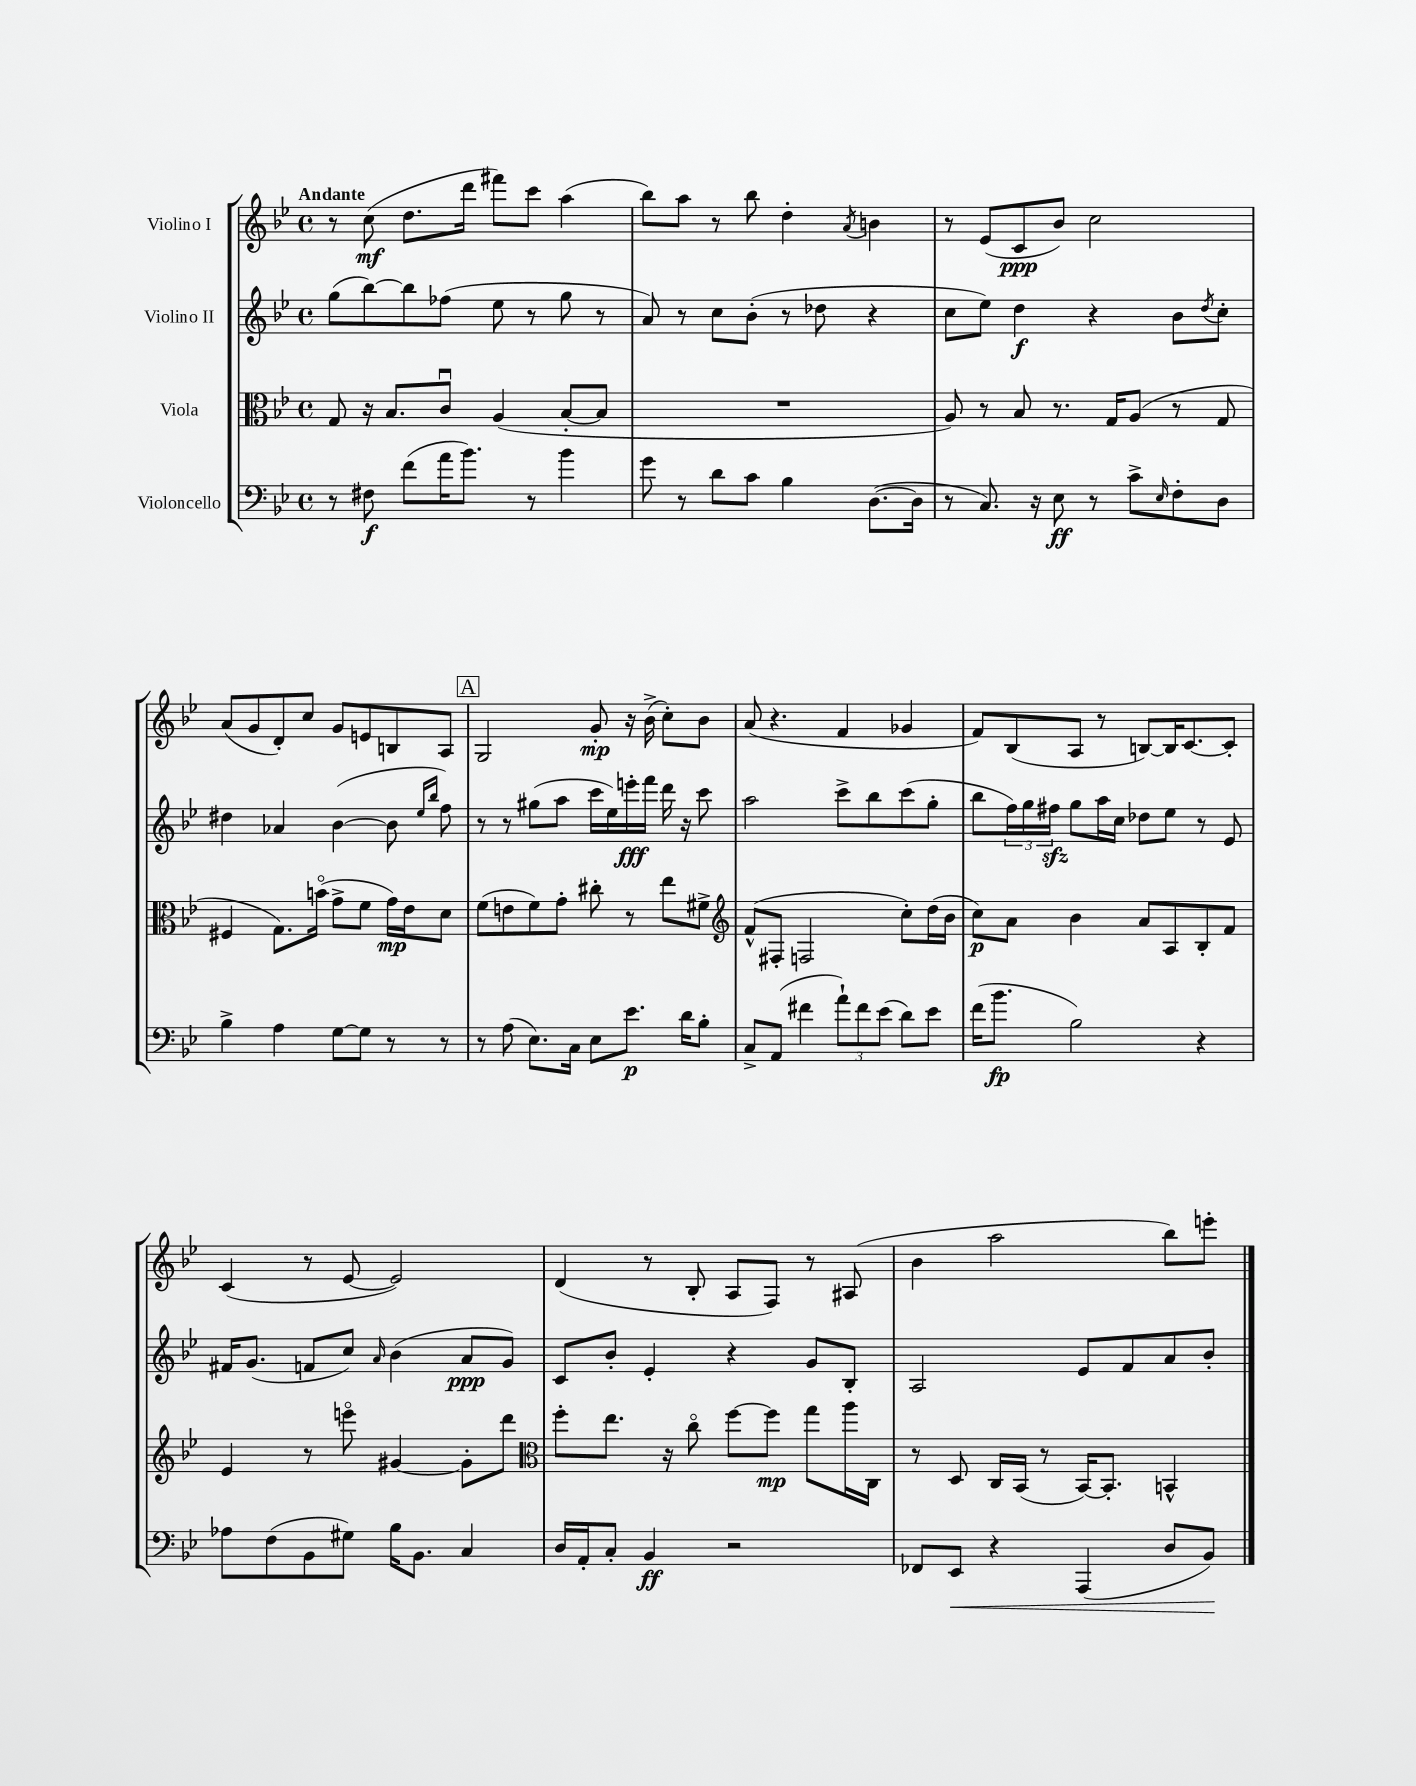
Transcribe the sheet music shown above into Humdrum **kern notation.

**kern	**kern	**kern	**kern
*staff4	*staff3	*staff2	*staff1
*clefF4	*clefC3	*clefG2	*clefG2
*k[b-e-]	*k[b-e-]	*k[b-e-]	*k[b-e-]
*M4/4	*M4/4	*M4/4	*M4/4
*met(c)	*met(c)	*met(c)	*met(c)
8r	8G	(8gg	8r
8F#	16r	[8bb-)	(8cc
.	8.B-	.	.
(8f	.	8bb-]	8.dd
16a	8cu	(8ff-	.
8.b-)	.	.	16ddd
.	(4A	8ee-	8fff#)
8r	.	8r	8ccc
4b-	[8B-'	8gg	(4aa
.	8B-]	8r	.
=	=	=	=
8g	1r	8a)	8bb-)
8r	.	8r	8aa
8d	.	8cc	8r
8c	.	(8b-'	8bb-
4B-	.	8r	4dd'
.	.	8dd-	.
.	.	.	8qa
([8.D	.	4r	4b
16D]	.	.	.
=	=	=	=
8r	8A)	8cc	8r
8.C)	8r	8ee-)	(8e-
.	8B-	4dd	8c
16r	.	.	.
8E-	8.r	.	8b-)
8r	.	4r	2cc
.	16G	.	.
8c^	(8A	.	.
16qqE-	.	.	.
8F'	8r	8b-	.
.	.	8qdd	.
8D	8G	8cc'	.
=	=	=	=
4B-^	4F#	4dd#	(8a
.	.	.	8g
4A	8.G)	4a-	8d')
.	.	.	8cc
.	(16bo	.	.
[8G	8g^	([4b-	8g
8G]	8f	.	8e
8r	16g)	8b-]	8B
.	16e-	.	.
.	.	16qqee-	.
.	.	16qqbb-	.
8r	8d	8ff)	8A
=	=	=	=
8r	(8f	8r	2G
(8A	8e	8r	.
8.E-)	8f)	(8gg#	.
.	8g'	8aa	.
16C	.	.	.
8E-	8cc#'	16ccc	8g'
.	.	16ee-)	.
8.e-	8r	16eee'	16r
.	.	16fff	(16b-^
.	8ee-	16ddd	8cc')
16d	.	16r	.
8B-'	8f#^	8ccc	8b-
=	=	=	=
*	*clefG2	*	*
8C^	(8f^^	2aa	(8a
(8AA	8F#'	.	4.r
4f#	2F	.	.
12a`)	.	8ccc^	4f
12f#	.	.	.
.	.	8bb-	.
(12e-	.	.	.
8d)	8cc')	(8ccc	4g-
8e-	(16dd	8gg'	.
.	16b-	.	.
=	=	=	=
(16f	8cc)	8bb-	8f)
8.b-	.	.	.
.	8a	24ff)	(8B-
.	.	24gg	.
.	.	24ff#	.
2B-)	4b-	8gg	8A
.	.	16aa	8r
.	.	16cc	.
.	8a	8dd-	[8B)
.	8A	8ee-	16B]
.	.	.	[8.c
4r	8B-'	8r	.
.	8f	8e-	8c']
=	=	=	=
8A-	4e-	16f#	(4c
.	.	(8.g	.
(8F	.	.	.
8BB-	8r	8f	8r
8G#)	8eeeo	8cc)	[8e-
.	.	16qqa	.
16B-	[4g#	(4b-	2e-])
8.BB-	.	.	.
4C	8g#']	8a	.
.	8ddd	8g)	.
=	=	=	=
*	*clefC3	*	*
16D	8ff'	8c	(4d
16AA'	.	.	.
8C'	8.ee-	8b-'	.
4BB-	.	4e-'	8r
.	16r	.	.
.	8cco	.	8B-'
2r	[8ff	4r	8A
.	8ff]	.	8F)
.	8gg	8g	8r
.	16aa	8B-'	(8A#
.	16C	.	.
=	=	=	=
8FF-	8r	2A	4b-
8EE-	8D	.	.
4r	16C	.	2aa
.	(16BB-	.	.
.	8r	.	.
(4AAA	[16BB-)	8e-	.
.	8.BB-']	.	.
.	.	8f	.
8D	4BB^^	8a	8bb-)
8BB-)	.	8b-'	8eee'
==	==	==	==
*-	*-	*-	*-
